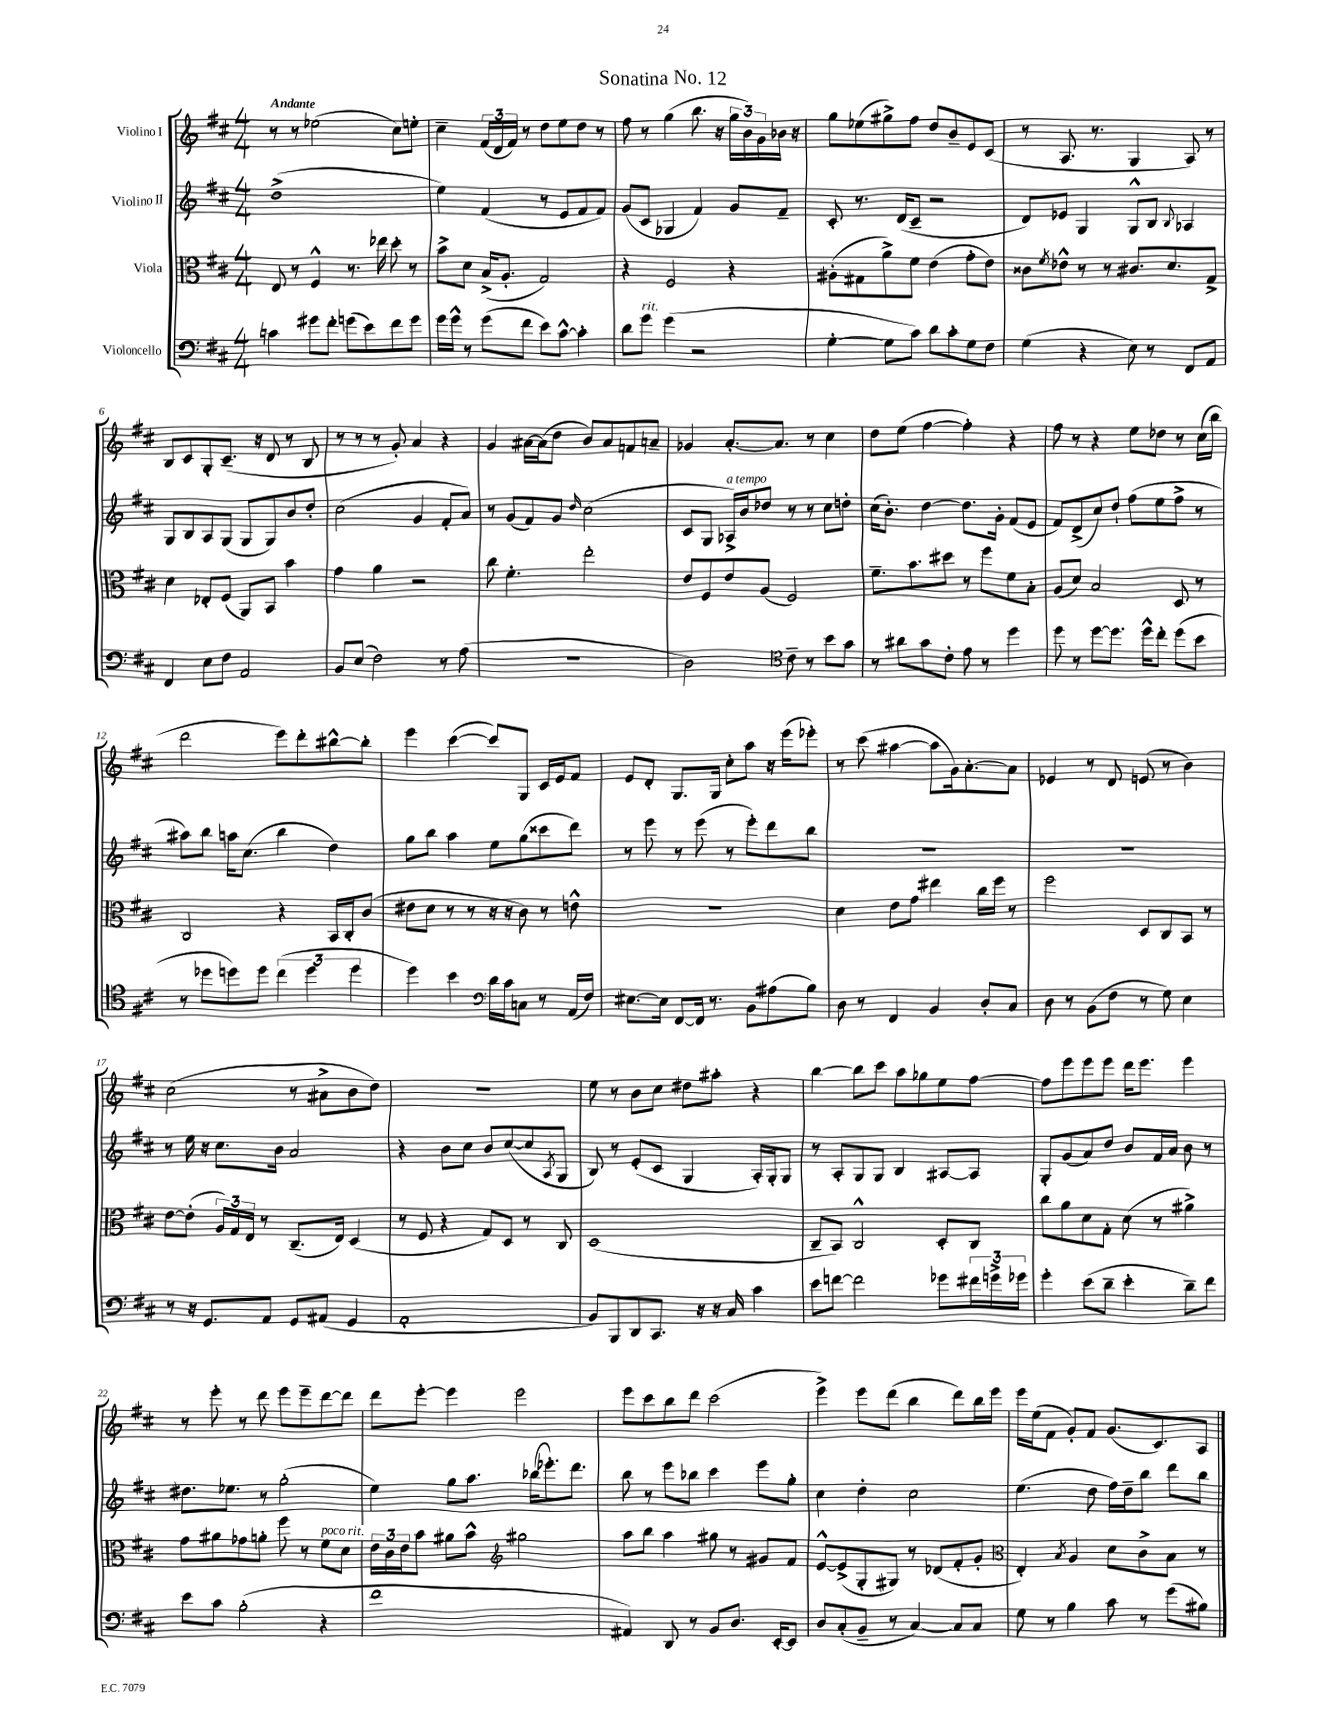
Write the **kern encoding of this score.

**kern	**kern	**kern	**kern
*part4	*part3	*part2	*part1
*staff4	*staff3	*staff2	*staff1
*I"Violoncello	*I"Viola	*I"Violino II	*I"Violino I
*clefF4	*clefC3	*clefG2	*clefG2
*k[f#c#]	*k[f#c#]	*k[f#c#]	*k[f#c#]
*M4/4	*M4/4	*M4/4	*M4/4
=1	=1	=1	=1
!	!	!	!LO:TX:a:B:t=Andante
4cn\	8E/	(1dd^	8r
.	8r	.	8r
8g#X\L	4F#^^/	.	(2ee-X\
8f#'\J	.	.	.
(8gn\L	8.r	.	.
8e\)	.	.	.
.	16ee-X\	.	.
8f#\	8dd'\	.	8cc#\L)
8g\J	8r	.	8een'\J
=2	=2	=2	=2
16g\LL	8b^\L	4ee\)	4cc#~\
16g^^\JJ	.	.	.
8r	8d\J	.	.
(8g\L	(16B^/KL	(4f#/	(24f#/LL
.	.	.	24d/
.	8.A'/J	.	.
.	.	.	24f#/JJ)
8f#\J	.	.	8r
8e\L)	2G/)	8r	8dd\L
[8c#^^\J	.	8e/L	8ee\
4c#'\]	.	8f#/	8dd\J
.	.	8f#/J)	8r
=3	=3	=3	=3
8d\L	4r	(8g/L	8ff#\
!LO:TX:a:i:t=rit.	!	!	!
8g\J	.	8c#/J	8r
(4g\	2F#/	4G-X/	(4gg\
2r	.	4f#/)	8.bb\
.	.	.	16r
.	4r	8g/L	24gg\LL
.	.	.	24b\)
.	.	.	24g\
.	.	8f#~/J	16b-X\JJ
.	.	.	16r
=4	=4	=4	=4
[4G'\	(8A#X'\L	8c#'/	8gg\L
.	8G#X\	8.r	(8ee-X\
8G\L]	8a^\)	.	8gg#X^\)
.	.	(16d/KL	.
8c#\J)	8f#\J	8c#~/J	8ff#\J
8d\L	(4e\	2r	8dd/L
8c#'\	.	.	8b~/
8G\	8g'\L	.	8e/
8F#\J	8e\J)	.	(8c#/J
=5	=5	=5	=5
(4G\	8c##X\L	8d/L)	8r
.	8qf#/	.	.
.	8e-X^^\J	8e-X/J	8.A/
4r	8r	4G/	.
.	.	.	8.r
.	8r	.	.
8E\)	8.c#X/L	8G^^/L	4G/
8r	.	8B/J	.
.	8.d/	.	.
.	.	8qqB/	.
8FF#/L	.	4A-X/	8A/)
8AA/J	8G^/J	.	8r
!!LO:LB:g=z
=6	=6	=6	=6
4FF#/	4d\	8G/L	8B/L
.	.	8B/	8c#/
8E\L	8E-X'/L	8A/	8G'/
8F#\J	(8F#/J	(8G/J	(8.c#~/J
2AA/	8AA/L)	8G/L	.
.	.	.	16r
.	8BB/J	8G/)	8d/
.	4b\	8b/	8r
.	.	8dd'/J	8B/
=7	=7	=7	=7
8BB/L	4g\	(2cc#\	8r
(8E/J	.	.	8r
2F#\)	4a\	.	8r
.	.	.	8g'/)
.	2r	4g/	4a/
8r	.	8f#'/L	4r
(8A\	.	8a/J)	.
=8	=8	=8	=8
1r	8cc#\	8r	4g/
.	4.f#'\	(8g/L	.
.	.	8f#/)	[16a#X\LL
.	.	.	(16a#\J]
.	.	8g/J	8dd\J
.	.	16qqdd/	.
.	2ee'\	(2cc#\	8b/L)
.	.	.	8a#/
.	.	.	8fn/
.	.	.	8an~/J
=9	=9	=9	=9
2D\)	8e/L	8c#/L	4g-X/
.	8F#/	8G/J	.
!	!	!LO:TX:a:i:t=a tempo	!
.	8e/	16A-X^/LL)	[8.a'/L
.	.	16b/J	.
.	(8A/J	8dd-X/J	.
.	.	.	8.a/J]
*clefC4	*	*	*
8c#~\	2F#/)	8r	.
8r	.	8r	8r
8b\L	.	8cc#\L	4cc#\
8g\J	.	8ddn'\J	.
=10	=10	=10	=10
8r	8.f#~\L	(16cc#\KL	8dd\L
.	.	8.b'\J)	.
8a#X\L	.	.	(8ee\J
.	8.b\	.	.
8g\	.	[4dd\	[4ff#\
8c#'\J	8dd#X\J	.	.
8e\	8r	8.dd\L]	4ff#'\])
8r	8ff#\L	.	.
.	.	16g'\Jk	.
4dd\	8f#\	(8f#/L	4r
.	8B'\J	8e/J	.
=11	=11	=11	=11
8dd\	(8A/L	8f#/L)	8ff#\
8r	8d/J)	(8d^/	8r
[8dd\L	2B/	8cc#/)	4r
8.dd\J]	.	8dd`/J	.
.	.	(8ff#\L	8ee\L
16dd^^\KL	.	.	.
8cc#'\J	.	8ee\	8dd-X\J
(8dd\L	8D/	8ff#^\J	8r
8b\J	8r	8r	(16cc#\LL
.	.	.	16bb\JJ
!!LO:LB:g=z
=12	=12	=12	=12
8r	2C#/	8aa#X\L)	2ddd\
8dd-X\L	.	8bb\J	.
8ddn\)	.	16aan\KL	.
.	.	(8.cc#\J	.
8dd\J	.	.	.
(6cc#\	4r	4bb\	8eee\L)
.	.	.	8ddd'\
6dd\	.	.	.
.	16BB/LL	4dd\)	[8bb#X^^\
.	16C#'/J	.	.
6dd\	.	.	.
.	(8c#/J	.	8bb#'\J]
=13	=13	=13	=13
4dd\)	8e#X\L	8gg\L	4eee\
.	8d\J	8bb\J	.
4b\	8r	4aa\	([4ccc#\
.	8r	.	.
*clefF4	*	*	*
16d\LL	16r	8ee\L	8ccc#/L])
16c#\J	16r	.	.
8Cn\J	8c#\)	(8gg\	8G/J
8r	8r	8ccc##X\	16c#/LL
.	.	.	16e/J
(16AA/LL	8en^^\	8ddd\J)	8f#/J
16F#/JJ)	.	.	.
=14	=14	=14	=14
[8.E#X\L	1r	8r	8e/L
.	.	8eee\	8d'/J
16E#\Jk]	.	.	.
[8FF#/L	.	8r	8.G/L
16FF#/Jk]	.	(8eee\	.
8.r	.	.	16G/Jk
.	.	8r	8cc#'\L
8BB\L	.	8eee'\L)	8aa\J
(8A#X\	.	8ddd\	16r
.	.	.	(16eee\KL
8B\J)	.	8bb\J	8eee-X'\J)
=15	=15	=15	=15
8D\	4d\	1r	8r
8r	.	.	(8ccc#\
4FF#/	8e\L	.	[4aa#X\
.	8g\J	.	.
4BB/	4ee#X\	.	8aa#\L]
.	.	.	16g\k)
.	.	.	[8.a'\
8D'/L	16cc#\LL	.	.
.	16ff#\JJ	.	.
8C#/J	8r	.	8a\J]
=16	=16	=16	=16
8D\	2ff#\	1r	4e-X/
8r	.	.	.
(8BB\L	.	.	8r
8F#\J	.	.	8d/
8r	8D/L	.	(8en/
8G\)	8C#/	.	8r
4E\	8BB/J	.	4b\)
.	8r	.	.
!!LO:LB:g=z
=17	=17	=17	=17
8r	[8e\L	8r	(2cc#\
16r	(8e'\J]	16ee\	.
8.GG/L	.	16r	.
.	24A/LL)	8.cc#\L	.
.	24G/	.	.
.	24E/JJ	.	.
8AA/J	8r	.	.
.	.	16b\Jk	.
8GG/L	(8.C#~/L	2a/	8r
(8AA#X/J	.	.	8a#X^\L
.	16E/Jk)	.	.
4GG/	(4D/	.	8b\
.	.	.	8dd\J)
=18	=18	=18	=18
1AA'	8r	4r	1r
.	8F#/	.	.
.	4r	8b\L	.
.	.	8cc#\J	.
.	8G/L)	8b/L	.
.	8D/J	([8cc#/	.
.	8r	8cc#/]	.
.	.	8qA/	.
.	8C#/	8G/J	.
=19	=19	=19	=19
8BB/L)	(1D	8B/)	8ee\
8BBB/	.	8r	8r
8DD/	.	(8e'/L	8b\L
8.CC#/J	.	8c#/J	8cc#\J
.	.	4G/	8dd#X\L
16r	.	.	.
16r	.	.	8aa#X'\J
16C#/	.	.	.
4c#\	.	16A'/LL)	4r
.	.	16G'/J	.
.	.	8G/J	.
=20	=20	=20	=20
8e\L	8C#~/L	8r	[4bb\
[8fn\J	8BB/J)	8A'/L	.
2f\]	2C#^^/	8G/	8bb\L]
.	.	8G/J	8ccc#\J
.	.	4B/	8aa\L
.	.	.	8gg-X\
8g-X\L	8D'/L	[8A#X/L	8ee\
24f#X\L	8C#/J	8A#/J]	[8ff#\J
24gn^\	.	.	.
24g-X\JJ	.	.	.
=21	=21	=21	=21
4g'\	8cc#\L	8G'/L	8ff#\L]
.	8a\	(8g/	8eee\
(8e\L	8d\	8a/)	8eee\
8d~\J	8G'\J	8dd/J	8eee\J
4e'\	(8d\	8b/L	16ddd\KL
.	.	.	8.eee\J
.	8r	16f#/L	.
.	.	16a/JJ	.
8d~\L)	4a#X^\)	8b\	4eee\
8f#\J	.	8r	.
!!LO:LB:g=z
=22	=22	=22	=22
8e\L	8g\L	8.dd#X\L	8r
8c#\J	8a#X\	.	8eee'\
.	.	8.ee-X\J	.
(2B'\	8g-X\	.	8r
.	8an'\J	8r	8ddd\
.	8ff#\	(2gg'\	8eee\L
.	8r	.	8eee~\
!	!LO:TX:a:i:t=poco rit.	!	!
4r	8f#\L	.	[8ddd\
.	8d\J	.	8ddd\J]
=23	=23	=23	=23
1f#	24e\LL	4ee\)	8ddd\L
.	24c#\	.	.
.	24e\J	.	.
.	8b\J	.	[8eee'\J
.	8a#X\L	8gg\L	4eee\]
.	8b^^\J	8.aa\J	.
*	*clefG2	*	*
.	2gg#X\	.	2eee\
.	.	(16bb-X\KL	.
.	.	8.eee-X'\)	.
.	.	8.ddd\J	.
=24	=24	=24	=24
4AA#X/)	8aa\L	8bb\	8eee\L
.	8bb\J	8r	8ccc#\
8DD/	4aa\	8eee\L	8bb\
8r	.	8bb-X\J	8ddd\J
8BB/L	8gg#X\	4ccc#\	(2ccc#\
8.D/J	8r	.	.
.	8g#X/L	8eee\L	.
[16EE'/KL	.	.	.
8EE/J]	8f#/J	8gg'\J	.
=25	=25	=25	=25
8D/L	[8e^^/L	4cc#\	4eee^\)
(8C#'/	(8e^/]	.	.
8BB~/J	8G'/	4dd'\	8eee\L
8r	8G#X/J)	.	(8ddd\J
[4C#/)	8r	2cc#\	4bb\
.	(8d-X/L	.	.
8C#/L]	8f#'/	.	8ddd\L)
8C#/J	8g'/J	.	16bb\L
.	.	.	16eee\JJ
=26	=26	=26	=26
*	*clefC3	*	*
8G\	4E'/)	(4.ee\	16eee\LL
.	.	.	(16ee\J
8r	.	.	8f#\J
.	8qB/	.	.
4B\	4A/	.	8g'/L)
.	.	8dd\	8f#/J
8c#\	8d\L	16ff#\LL)	(8.g/L
.	.	16dd~\J	.
8r	8c#^\	8bb\J	.
.	.	.	8.c#/)
(8g\L	8B\J	8ddd\L	.
8B#X\J)	8r	8bb\J	8A/J
==	==	==	==
*-	*-	*-	*-
